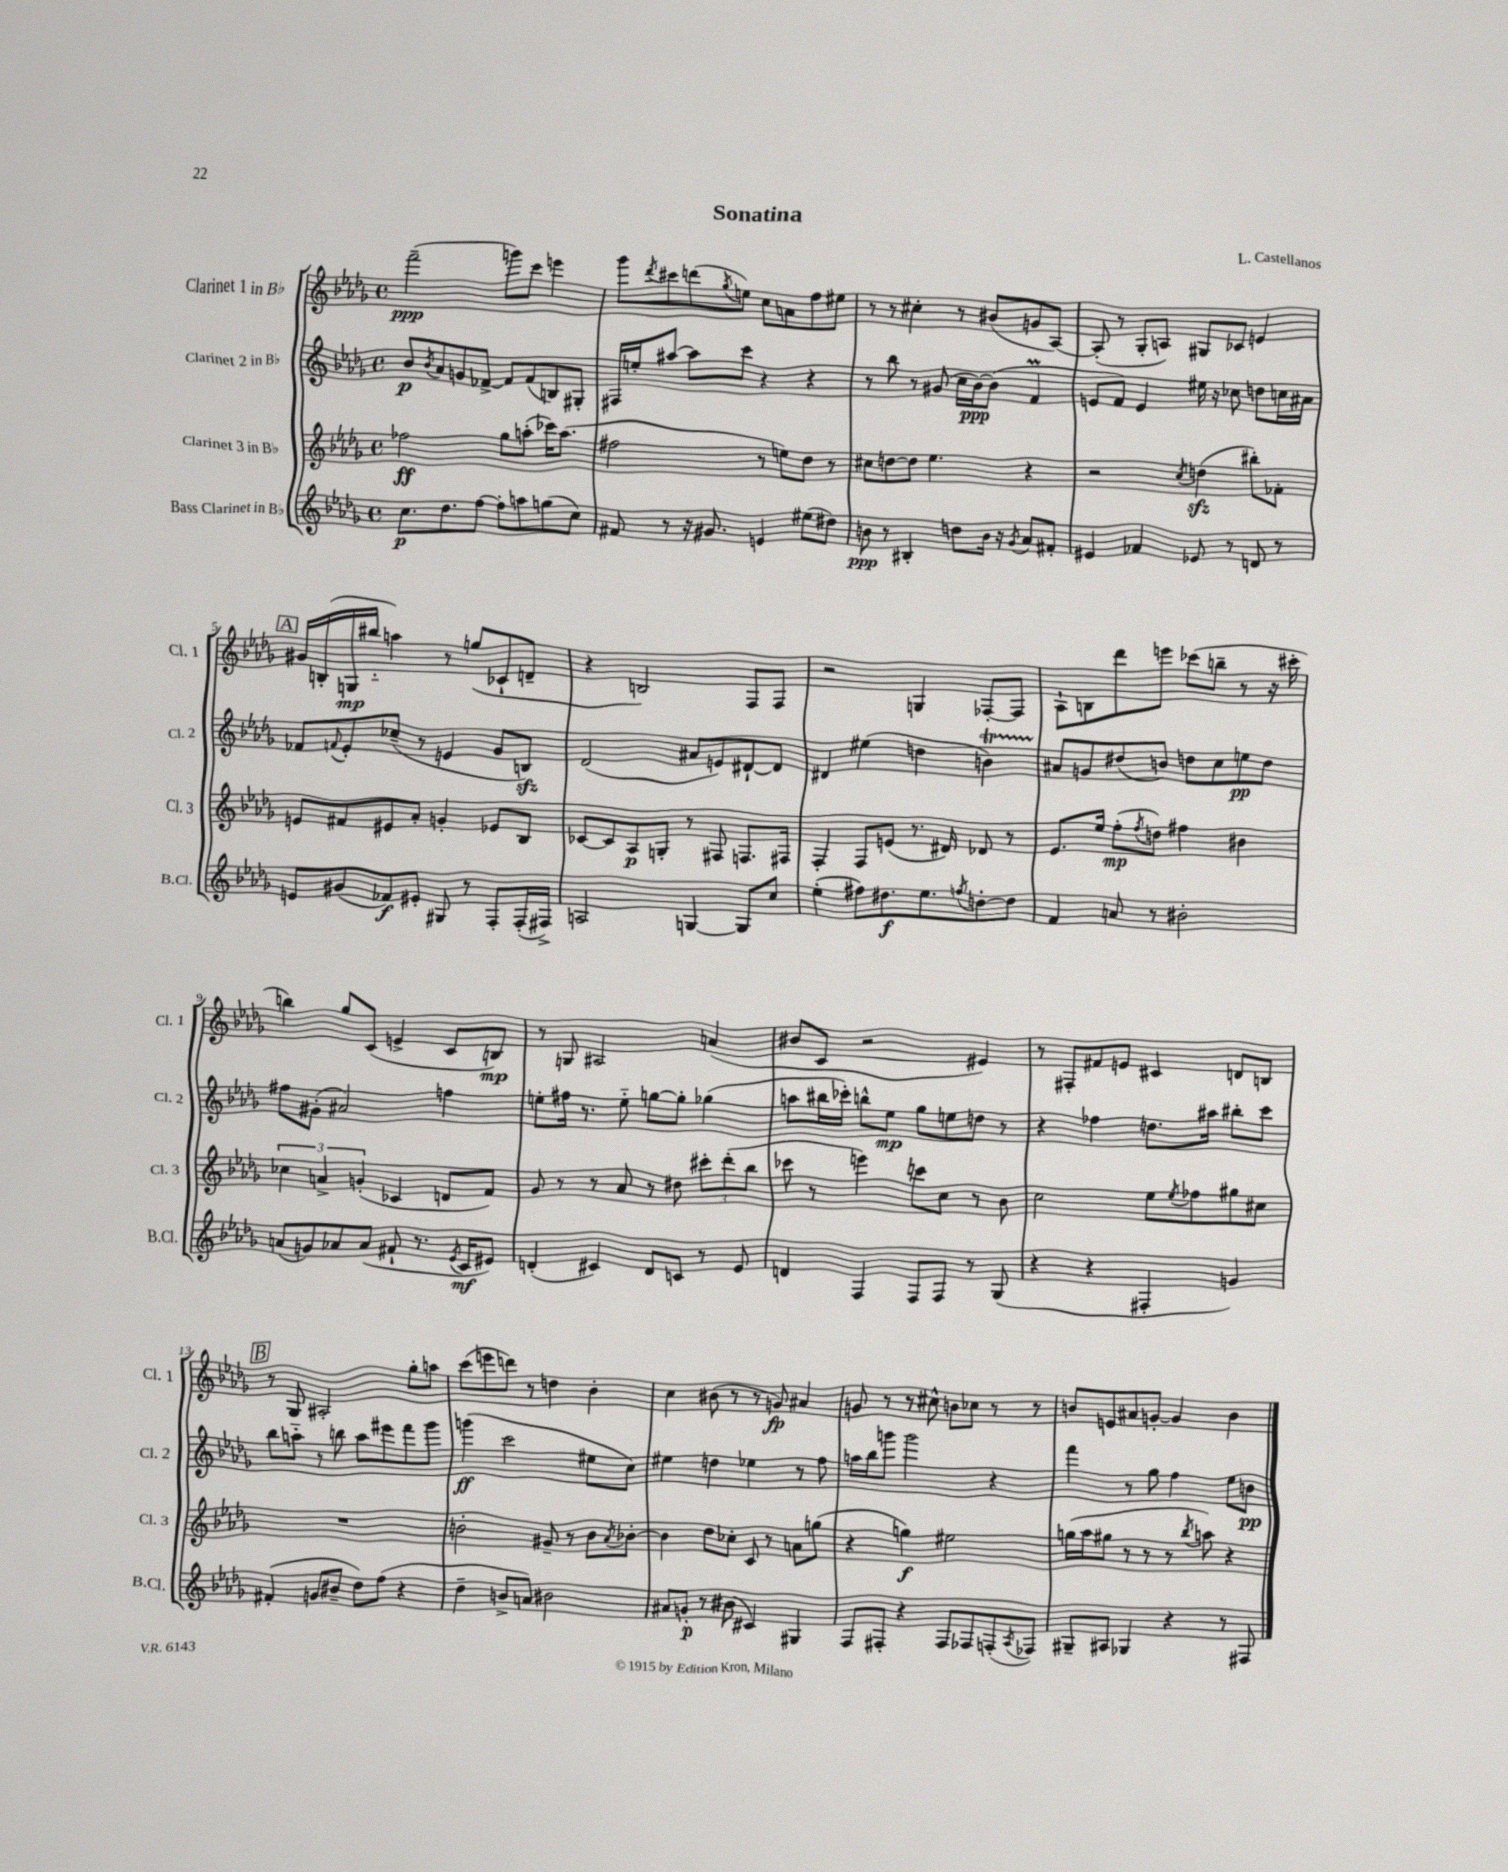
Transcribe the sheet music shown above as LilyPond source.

\header { title = "Sonatina" composer = "L. Castellanos" }
<<
\new StaffGroup <<
\new Staff = "s0" \with { instrumentName = "Clarinet 1 in Bb" shortInstrumentName = "Cl. 1" } {
    \clef treble \key des \major \defaultTimeSignature \time 4/4
    f'''2--\ppp( g'''8) c'''8 e'''4 |
    ges'''8 \acciaccatura { des'''8 } cis'''8 d'''8( \acciaccatura { ges''8 } e''8) c''8 a'8 f''8 eis''8 |
    r8 r8 cis''4-. r8 bis'8( g'8 aes8~) |
    aes8-.( r8 ges8-. a8) gis8 ces'8 e'4 |
    \mark \markup { \box "A" } gis'16 b16-.( g16\mp bis''16-_ a''4) r8 g''8( ces'8-! d'8-- |
    r4 b2) f8 f8 |
    r2 g4 fes8~-. fes8 |
    aes8-! b8 des'''8 e'''8 ces'''8( b''8-- r8 r16 cis'''16-. |
    b''4) ges''8 c'8( e'4-> c'8 b8\mp) |
    r8 g8 ais2 a'4( |
    bis'8 c'8 r2 eis'4) |
    r8 fis8-. fis'8 e'8 cis'4 d'8 b8 |
    \mark \markup { \box "B" } r8 ges8 ais2-. ges''8-. a''8 |
    c'''8( e'''8 d'''8) r8 d''4 bes'4-. |
    c''4 bis'8( r8 r8 g'8\fp) ais'4 |
    g'8 r8 r8 cis''8-^ b'8 ces''8 r8 r8 |
    b'8 e'8 ais'8 g'8~-. g'4 b'4 \bar "|." |
}
\new Staff = "s1" \with { instrumentName = "Clarinet 2 in Bb" shortInstrumentName = "Cl. 2" } {
    \clef treble \key des \major \defaultTimeSignature \time 4/4
    bes'8\p \acciaccatura { bes'8 } aes'8 g'8 fes'8~-> fes'8 fes'8( b8) gis8-. |
    fis16 e''16-. ais''8~ ais''8 c'''8 r4 r4 |
    r8 bes''8 r8 gis'8( c''16 bes'16~\ppp) bes'8( f'4\prall |
    e'8 f'8) e'4 eis''16 r16 ces''8 d''8 c''16 ais'16 |
    \mark \markup { \box "A" } fes'8 \appoggiatura { f'8 } ees'8-. ces''8--( r8 e'4 ges'8 b8\sfz) |
    des'2( ais'8 e'8) dis'8~-! dis'8 |
    dis'4 eis''4( d''4 b'4\startTrillSpan) |
    ais'8\stopTrillSpan g'8 dis''8( b'8) d''8 c''8 e''8\pp d''8 |
    fis''8 gis'8-.( ais'2) f''4 |
    e''8-. fis''16 r8. e''8-_ g''8~ g''8-. ges''4( |
    a''8 bis''16 ces'''16-.) b''8-^ ees''8\mp ges''8 e''8 d''8 r8 |
    r4 fes''4 d''8. ais''16 bis''8-. c'''8 |
    \mark \markup { \box "B" } bes''8 a''8-_ r8 b''8 a''8 eis'''8 f'''8 ges'''8 |
    g'''4\ff( c'''2 eis''8 c''8) |
    eis''4 d''4 ees''4 r8 f''8 |
    a''16 bes''16 g'''8 g'''2 r4 |
    f'''4 r8 ges''8 f''4 ees''8 b'8\pp \bar "|." |
}
\new Staff = "s2" \with { instrumentName = "Clarinet 3 in Bb" shortInstrumentName = "Cl. 3" } {
    \clef treble \key des \major \defaultTimeSignature \time 4/4
    fes''2\ff ges''8 a''8-.( ces'''16) a''8.( |
    fis''2 r8 e''8) des''8 r8 |
    cis''8 d''8~ d''8 ees''4. r4 |
    r2 \acciaccatura { c''8 } d''4\sfz( bis''8-.) fes'8-. |
    \mark \markup { \box "A" } e'8 fis'8 eis'8 aes'8-. g'4-. ees'8 bes8 |
    ces'8~ ces'8 aes8\p g8-. r8 fis8 f8. fis16 |
    f4-. f8 e'8( r8. dis'16) des'8 r8 |
    ees'8. ees''16 f''8-.\mp( \acciaccatura { f''8 } d''8) fis''4 bis'4 |
    \tuplet 3/2 { ces''4 a'4-> g'4-.( } ces'4 d'8 f'8) |
    ges'8 r8 r8 aes'8 r8 dis''8 \tuplet 3/2 { cis'''8-. des'''8-.( bes''8 } |
    ces'''8 r8 e'''4) c'''8 c''8 r8 bes'8 |
    c''2 ees''8 \acciaccatura { ees''8 } fes''8 gis''8 cis''8 |
    \mark \markup { \box "B" } R1 |
    b'2-. gis'8-- r8 b'8 \acciaccatura { aes'8 } bes'8~-. |
    bes'4 des''8 ces''8-. c'8 r8 a'8 g''8( |
    r4 g''4\f) eis''2 |
    g''16( aes''16 gis''8 r8 r8 r8 \acciaccatura { bes''8 } a''8) r4 \bar "|." |
}
\new Staff = "s3" \with { instrumentName = "Bass Clarinet in Bb" shortInstrumentName = "B.Cl." } {
    \clef treble \key des \major \defaultTimeSignature \time 4/4
    c''8.\p des''8. f''8~ f''8-. a''8 g''8( c''8) |
    fis'8 r8 r16 gis'8. e'4 eis''8( dis''8) |
    b'8\ppp r8 bis4-. d''8 b'16 r16 \acciaccatura { ges'8 } aes'8 fis'8-. |
    eis'4 fes'4 ees'8 r8 d'8 r8 |
    \mark \markup { \box "A" } e'8 gis'8( fes'8\f) eis'8-. gis8 r8 f8-. f16-.( fis16->) |
    a2 g4~ g8 c''8 |
    ees''4-.( fis''8) dis''8.\f ees''8. \acciaccatura { f''8 } d''8~-. d''8 |
    f'4 a'8 r8 bis'2-. |
    a'8( g'8) aes'8 aes'8( fis'8-! r8. \acciaccatura { ees'8 } c'16\mf eis'8) |
    d'4-.( cis'4) d'8 c'8 r8 ees'8 |
    d'4 f4 f8 f8 r8 ges8( |
    r4 r4 fis4-. g'4) |
    \mark \markup { \box "B" } fis'4-.( g'8 bis'8-- des''8) f''8( r4 |
    des''4-- b'8-> a'8) bis'2 |
    ais'8 g'8-.\p r8 bis'8( cis'4) gis4 |
    f8 fis8-. r4 fis8 fes8 f8-.( \acciaccatura { aes8 } fes8) |
    gis8-- ais8 ges4 r4 r8 fis8 \bar "|." |
}
>>
>>
